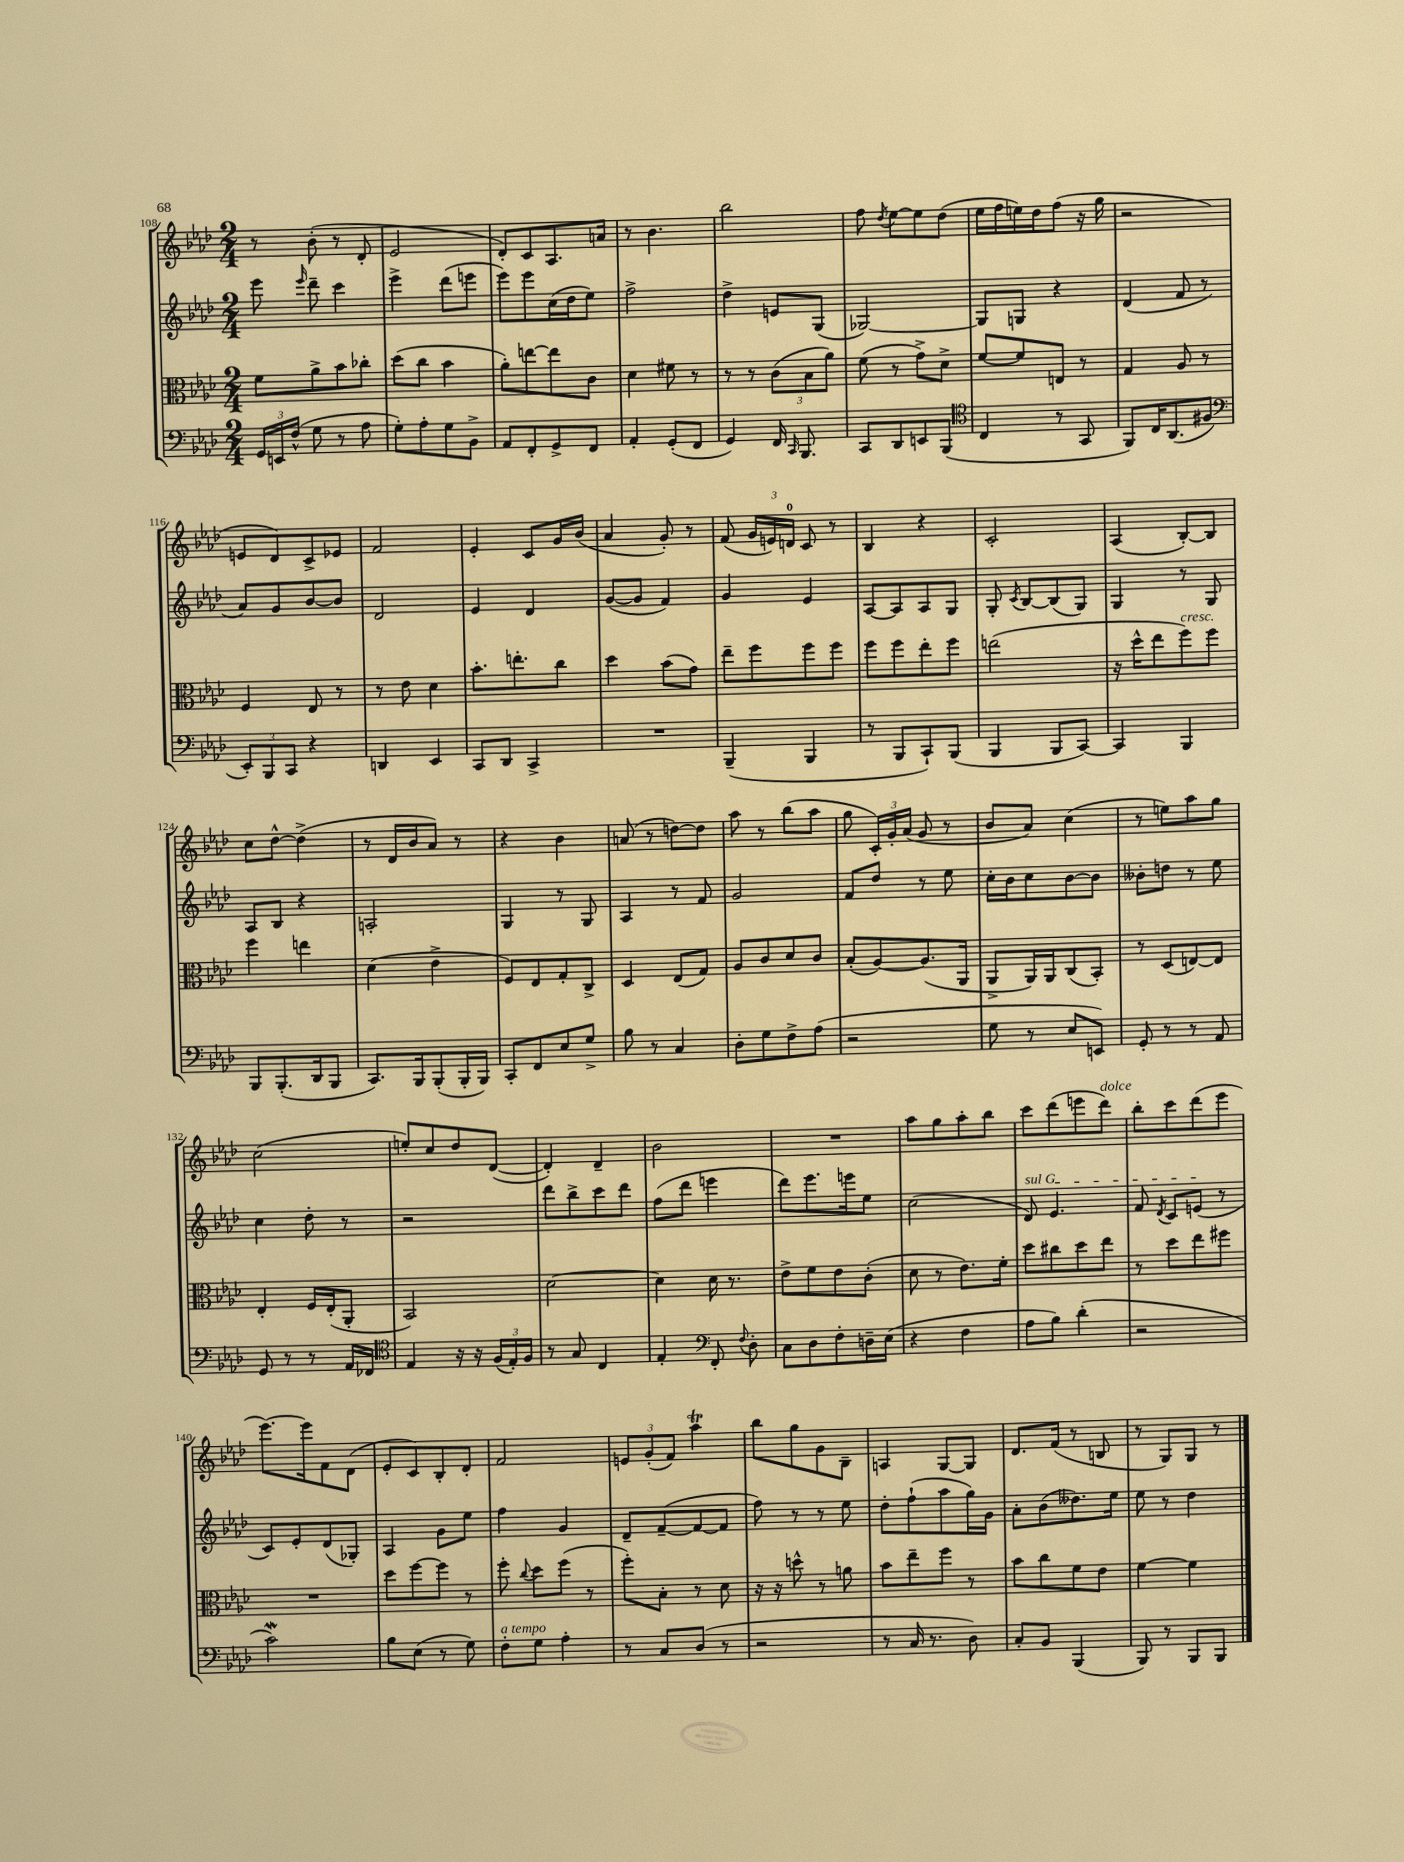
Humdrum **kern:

**kern	**kern	**kern	**kern
*staff4	*staff3	*staff2	*staff1
*clefF4	*clefC3	*clefG2	*clefG2
*k[b-e-a-d-]	*k[b-e-a-d-]	*k[b-e-a-d-]	*k[b-e-a-d-]
*M2/4	*M2/4	*M2/4	*M2/4
24GG	8f	8eee-	8r
24EE	.	.	.
(24F^^	.	.	.
.	.	16qqeee-	.
8G	8a-^	8ddd-~	(8b-'
8r	8b-	4ccc	8r
8A-	8cc-'	.	8d-'
=	=	=	=
8G')	(8dd-	4eee-^	2e-
8A-'	8cc	.	.
8G	4b-	(8ddd-	.
8BB-^	.	8eee	.
=	=	=	=
8AA-	8a-')	8eee-)	8d-')
8FF'	[8ee	8eee-	8c
8GG^	8ee]	(16cc	8.A-
.	.	16dd-	.
8FF	8c	8ee-)	.
.	.	.	16a
=	=	=	=
4AA-'	4d-	2ff^	8r
.	.	.	4.b-
(8GG'	8f#	.	.
8FF	8r	.	.
=	=	=	=
4GG)	8r	4dd-^	2bb-
.	8r	.	.
16FF	(12c	8e	.
16qqCC	.	.	.
8.BBB-	.	.	.
.	12B-	.	.
.	.	(8G	.
.	12a-)	.	.
=	=	=	=
8CC	(8f	[2G-)	8ff
.	.	.	8qdd-
8DD-	8r	.	[8ee-
8EE	8g^)	.	8ee-]
(8BBB-	8d-^	.	(8dd-
=	=	=	=
*clefC4	*	*	*
4C	[8f	8G-]	16ee-
.	.	.	16ff
.	8f]	8G	16ee)
.	.	.	16dd-
8r	8E	4r	(8ff
8GG	8r	.	16r
.	.	.	16gg
=	=	=	=
8FF)	4G	(4d-	2r
16C	.	.	.
(8.AA-	.	.	.
.	8A-	8f	.
8F#	8r	8r	.
=	=	=	=
*clefF4	*	*	*
12EE-')	4F	8a-)	8e
12BBB-	.	.	.
.	.	8g	8d-)
12CC	.	.	.
4r	8E-	[8b-	8c^
.	8r	8b-]	8e-
=	=	=	=
4DD	8r	2d-	2f
.	8e-	.	.
4EE-	4d-	.	.
=	=	=	=
8CC	8.b-'	4e-	4e-'
8DD-	.	.	.
.	8.ee'	.	.
4CC^	.	4d-	8c
.	8cc	.	16g
.	.	.	(16b-
=	=	=	=
2r	4dd-	([8g	4a-
.	.	8g]	.
.	(8b-	4f)	8g')
.	8g)	.	8r
=	=	=	=
(4BBB-~	8ee-~	4g	(8f
.	8ff	.	24g
.	.	.	24e)
.	.	.	24d
4BBB-	8ff	4e-	8c
.	8ff	.	8r
=	=	=	=
8r	8ff	[8A-	4B-
8BBB-	8ff	8A-]	.
8CC`)	8ee-'	8A-	4r
(8BBB-	8ff	8G	.
=	=	=	=
4BBB-	(2ee	8G'	2c'
.	.	8qc	.
.	.	[8B-	.
8BBB-	.	(8B-]	.
[8CC)	.	8G)	.
=	=	=	=
4CC]	16r	4G	(4A-
.	16dd-^^	.	.
.	8ee-	.	.
4BBB-	8ff)	8r	[8B-')
.	8ff	8G	8B-]
=	=	=	=
8BBB-	4ff	8A-	8cc
(8.BBB-'	.	8B-	[8dd-^^
.	4ee	4r	(4dd-^]
16DD-	.	.	.
8BBB-	.	.	.
=	=	=	=
8.CC)	(4d-	2A'	8r
.	.	.	16d-
16BBB-	.	.	16b-
(8BBB-'	4e-^	.	8a-)
16BBB-'	.	.	8r
16BBB-)	.	.	.
=	=	=	=
8CC'	8F)	4G	4r
8FF	8E-	.	.
8E-	8G'	8r	4b-
8G^	8C^	8G	.
=	=	=	=
8B-	4D-	4A-	(8a
8r	.	.	8r
4C	(8E-	8r	[8dd)
.	8G)	8f	8dd]
=	=	=	=
8D-'	8A-	2g	8aa-
8G	8c	.	8r
8F^	8d-	.	(8bb-
(8A-	8c	.	8aa-
=	=	=	=
2r	(8B-'	8f	8gg
.	[8A-)	8dd-	24c')
.	.	.	24g'
.	.	.	(24a-
.	(8.A-]	8r	8g
.	.	8ee-	8r
.	16AA-	.	.
=	=	=	=
8G	8AA-^	16cc'	8b-
.	.	16b-	.
8r	16AA-)	8cc	8a-)
.	16AA-	.	.
8E-	(8C	[8b-	(4cc
8EE)	8BB-')	8b-]	.
=	=	=	=
8GG'	8r	8b--'	8r
8r	(8D-	8dd	8ee)
8r	[8E)	8r	8aa-
8AA-	8E]	8ee-	8gg
=	=	=	=
8GG	4E-'	4cc	(2cc
8r	.	.	.
8r	16F	8dd-'	.
.	(16E-'	.	.
16AA-	8AA-'	8r	.
16FF-	.	.	.
=	=	=	=
*clefC4	*	*	*
4E-	2BB-)	2r	8ee')
.	.	.	8cc
16r	.	.	8dd-
16r	.	.	.
(24F	.	.	([8d-
24E-')	.	.	.
24F	.	.	.
=	=	=	=
8r	[2d-	8ddd-	4d-'])
8G	.	8bb-^	.
4C	.	8ccc	4d-~
.	.	8ddd-	.
=	=	=	=
4E-'	4d-]	(8ff	2b-
.	.	8ddd-	.
*clefF4	*	*	*
8FF'	16d-	4eee	.
.	8.r	.	.
8qqF	.	.	.
8D-'	.	.	.
=	=	=	=
8C	8e-^	8ddd-)	2r
8D-	8f	8.eee-	.
8F'	8e-	.	.
.	.	16eee	.
16D~	(8c'	8ee-	.
(16E-	.	.	.
=	=	=	=
4r	8d-	(2cc	8aa-
.	8r	.	8gg
4F	8.e-)	.	8aa-'
.	.	.	8bb-
.	16f'	.	.
=	=	=	=
8A-	8dd-	8d-)	8ccc
8B-)	8cc#	4.e-	(8ddd-
(4d-'	8dd-	.	8eee
.	8ee-	.	8ddd-)
=	=	=	=
2r	8r	8f	8bb-'
.	.	8qd-	.
.	8dd-	8c	8ccc
.	8ee-	(8e	(8ddd-
.	8ff#	8r	8eee-
=	=	=	=
2c)	2r	8c)	[8.eee-)
.	.	8e-'	.
.	.	.	16eee-]
.	.	(8d-	8f
.	.	8G-')	(8d-
=	=	=	=
8B-	8dd-	4A-	8e-'
(8E-	[8ff	.	8c)
8r	8ff]	8g	8B-'
8G)	8r	8ee-	8d-'
=	=	=	=
8F'	8ff'	4ff	2f
.	8qqcc	.	.
8G	8dd-	.	.
4A-'	(8ff	4g	.
.	8r	.	.
=	=	=	=
8r	8ff')	8d-~	12e
.	.	.	(12g'
8C	8B-'	([8f~	.
.	.	.	12f)
(8D-	8r	8f_	4aa-
8r	8d-	8f]	.
=	=	=	=
2r	16r	8ff)	8bb-
.	16r	.	.
.	8dd^^	8r	8gg
.	8r	8r	8g
.	8a	8ee-	8B-~
=	=	=	=
8r	8b-	8dd-'	4A
16C	8ee-~	(8ff`	.
8.r	.	.	.
.	8ff	8aa-	[8G
8D-)	8r	16gg)	8G]
.	.	16g	.
=	=	=	=
8C'	8b-	8a-'	8.d-
8BB-	8cc	(8b-	.
.	.	.	(16f
(4BBB-	8f	8.dd--)	8r
.	8e-	.	8B
.	.	16ee-	.
=	=	=	=
8BBB-)	[4f	8ee-	8r
8r	.	8r	8G)
8BBB-	4f]	4dd-	8G
8BBB-	.	.	8r
==	==	==	==
*-	*-	*-	*-
